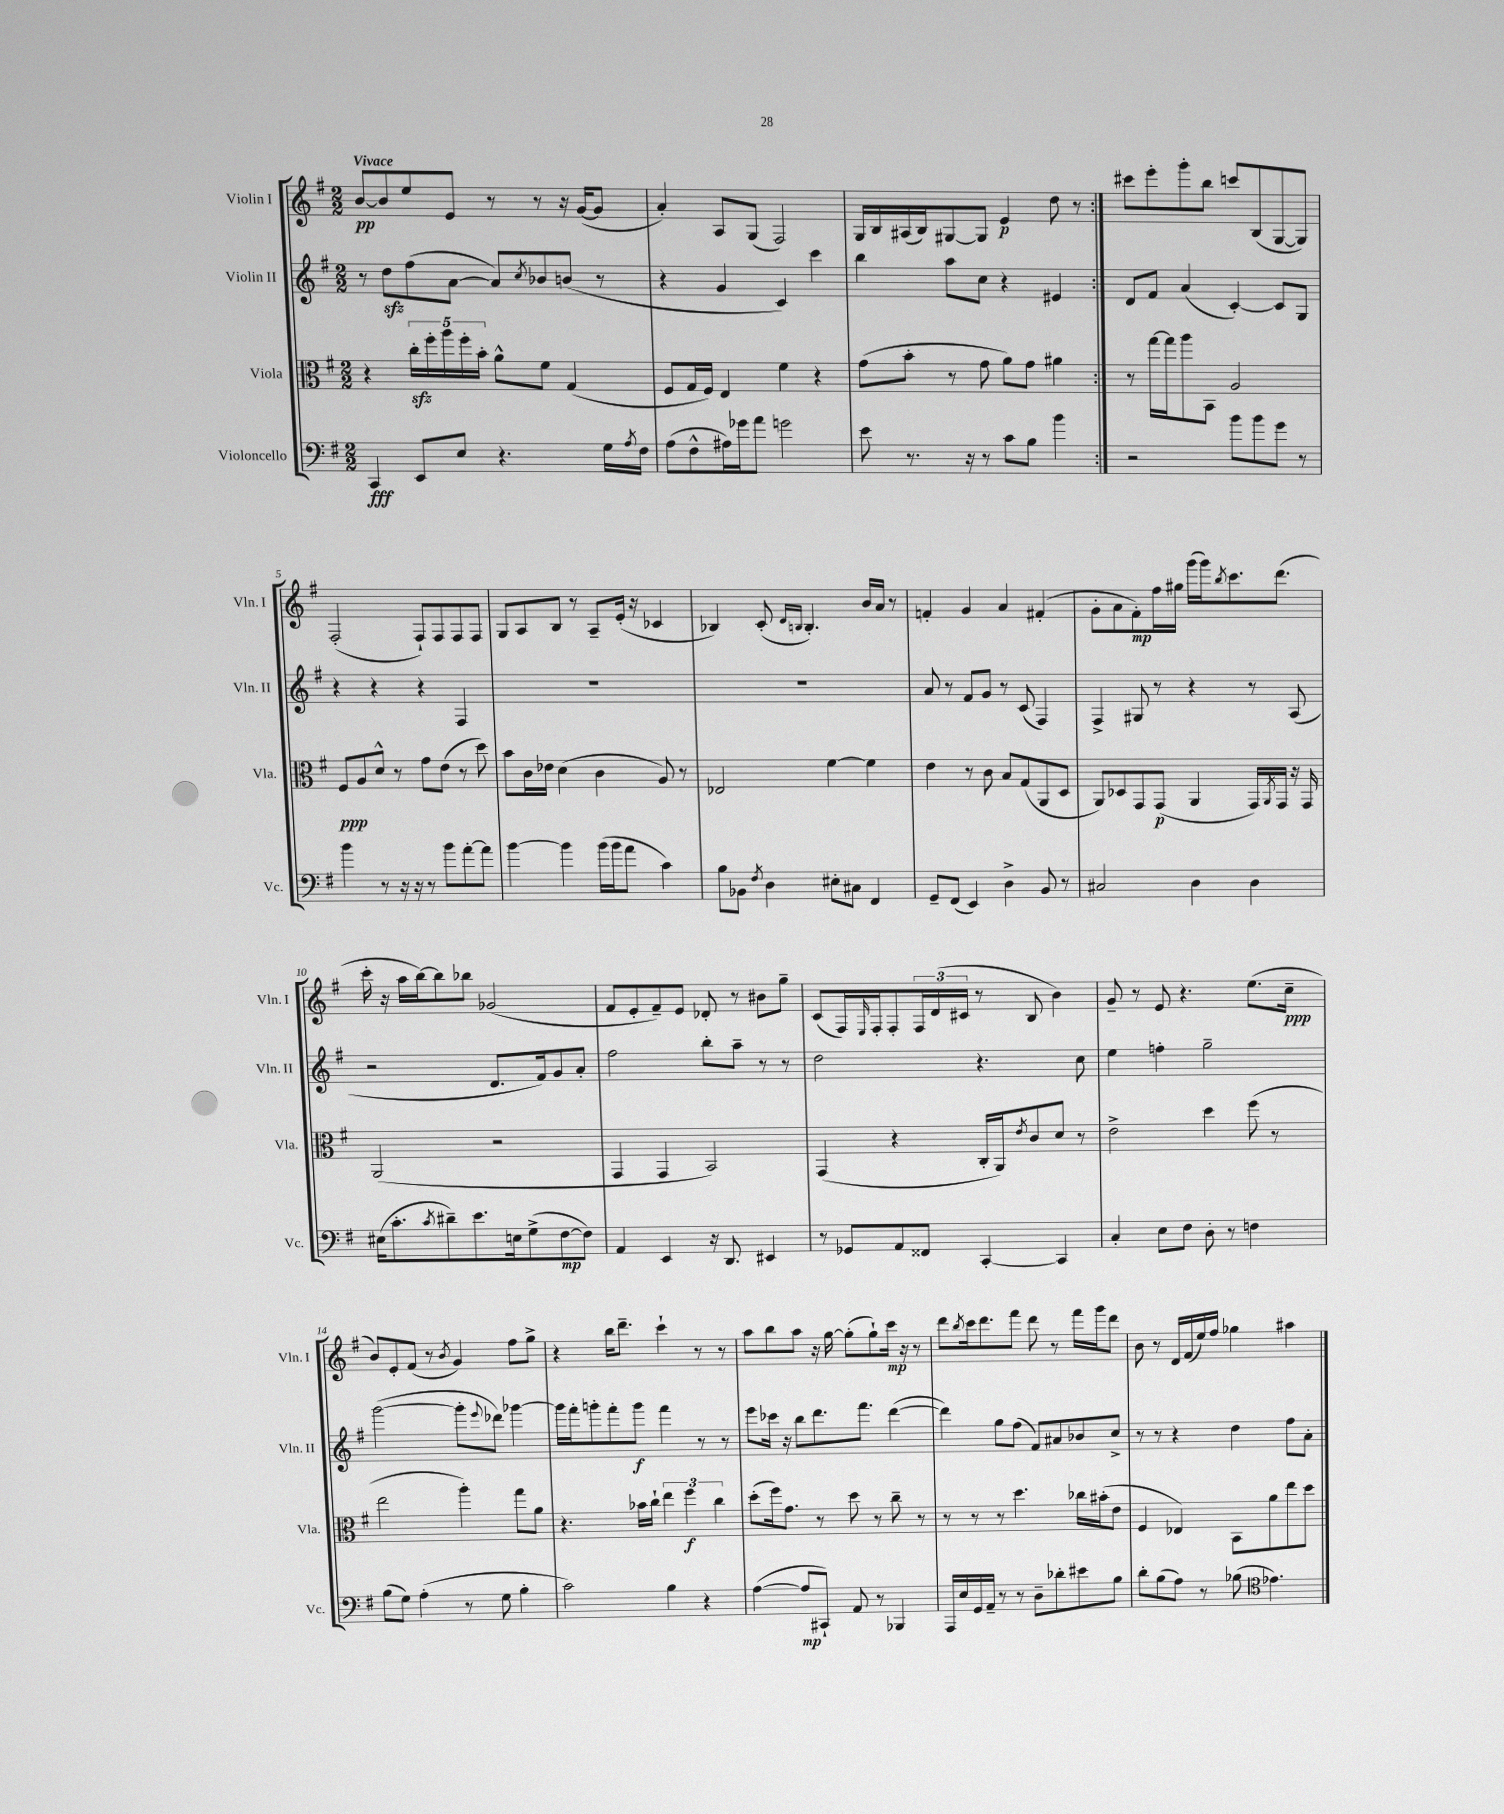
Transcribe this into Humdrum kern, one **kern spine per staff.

**kern	**kern	**kern	**kern
*staff4	*staff3	*staff2	*staff1
*clefF4	*clefC3	*clefG2	*clefG2
*k[f#]	*k[f#]	*k[f#]	*k[f#]
*M2/2	*M2/2	*M2/2	*M2/2
4CC/	4r	8r	[8b/L
.	.	8dd\L	8b/]
8EE/L	20cc'\LL	(8ff#\	8ee/
.	20ff#'\	.	.
.	20aa\	.	.
8E/J	.	[8a\J	8e/J
.	20ff#'\	.	.
.	20b'\JJ	.	.
4.r	8a^^\L	8a/]L)	8r
.	.	8qcc/	.
.	8f#\J	8b-/	8r
.	(4G/	(8b/J	16r
.	.	.	([16g/LK
16G\LL	.	8r	8g/]J
8qA/	.	.	.
16F#\JJ	.	.	.
=	=	=	=
(8A\L	8F#/L	4r	4a'/)
8F#^^\	16G/L	.	.
.	16F#/JJ)	.	.
16A#\L)	4E/	4g/	8A/L
16g-\J	.	.	.
8a\J	.	.	(8G/J
2g\	4f#\	4c/)	2F#/)
.	4r	4ccc\	.
=	=	=	=
8e\	(8g\L	4bb\	16G/LL
.	.	.	16B/
8.r	8b'\J	.	(16A#/
.	.	.	16B/J)
.	8r	8aa\L	[8G#/
16r	.	.	.
8r	8g\	8cc\J	8G#/]J
8c\L	8a\L)	4r	4e/
8B\J	8g\J	.	.
4b\	4a#\	4e#/	8dd\
.	.	.	8r
=:|!	=:|!	=:|!	=:|!
2r	8r	8d/L	8ccc#\L
.	[16gg\LL	8f#/J	8eee'\
.	16gg\]J	.	.
.	8aa\	(4a/	8ggg'\
.	8BB\J	.	8bb\J
8b\L	2A/	[4c'/)	8ccc/L
8b\	.	.	(8B/
8g\J	.	8c/]L	[8G/
8r	.	8G/J	8G/]J)
=	=	=	=
4b\	8F#/L	4r	(2F#'/
.	8A/	.	.
8r	8d^^/J	4r	.
16r	8r	.	.
16r	.	.	.
8r	8g\L	4r	8F#`/L)
8b\L	(8e\J	.	8F#/
[8a'\	8r	4F#/	8F#/
8a\]J	8dd\)	.	8F#/J
=	=	=	=
[4b\	8b\L	1r	8G/L
.	16c\L	.	8A/
.	16e-\JJ	.	.
4b\]	(4d\	.	8B/J
.	.	.	8r
(16b\LL	4c\	.	8A~/L
16b\J	.	.	.
8a\J	.	.	(16e'/Jk
.	.	.	16r
4c\)	8A/)	.	4c-/
.	8r	.	.
=	=	=	=
8B\L	2E-/	1r	4B-/)
8BB-\J	.	.	.
8qF#/	.	.	.
4D\	.	.	(8c'/
.	.	.	16qqd/LL
.	.	.	16qqB/JJ
.	.	.	4.B'/)
8E#'\L	[4f#\	.	.
8C#\J	.	.	.
4FF#/	4f#\]	.	16b/LL
.	.	.	16a/JJ
.	.	.	8r
=	=	=	=
8GG~/L	4e\	8a/	4f'/
(8FF#/J	.	8r	.
4EE/)	8r	8f#/L	4g/
.	8c\	8g/J	.
4D^\	8B/L	8r	4a/
.	(8G/	(8c/	.
8BB/	8AA/	4F#/)	(4f#'/
8r	8D/J	.	.
=	=	=	=
2C#/	8AA/L)	4F#^/	8g'\L
.	8D-/	.	8a\
.	8GG/	8G#/	8f#'\)
.	(8GG/J	8r	16ff#\L
.	.	.	16gg#\JJ
4D\	4AA/	4r	(16ggg\LL
.	.	.	16ggg\J)
.	.	.	8qbb/
.	.	.	8.ccc\
4D\	16GG/LL)	8r	.
.	8qAA/	.	.
.	16GG/JJ	.	(8.ddd\J
.	16r	(8A/	.
.	16GG/	.	.
=	=	=	=
(16E#\LK	(2AA/	2r	16ccc'\
8.c'\	.	.	16r
.	.	.	16aa\LL
.	.	.	[16bb\J)
8qc/	.	.	.
8d#~\)	.	.	8bb\]
8.e\	.	.	8bb-\J
.	2r	8.d/L	(2g-/
16E\k	.	.	.
(8G^\	.	.	.
.	.	16f#/k)	.
[8F#\	.	8g/	.
8F#\]J)	.	8a'/J	.
=	=	=	=
4AA/	4GG/	2ff#\	8f#/L
.	.	.	8e'/
4EE/	4GG/	.	8f#~/)
.	.	.	8e/J
16r	2BB/)	8bb'\L	8d-'/
8.DD/	.	.	.
.	.	8aa~\J	8r
4EE#/	.	8r	8b#\L
.	.	8r	8gg~\J
=	=	=	=
8r	(4GG/	2dd\	(8c/L
8GG-/L	.	.	16F#/L)
.	.	.	16qqE/
.	.	.	16F#'/J
8AA/	4r	.	8F#'/
8FF##/J	.	.	24F#/L
.	.	.	(24d/
.	.	.	24c#/JJ
[4CC'/	16C'/LL	4.r	8r
.	16AA/J)	.	.
.	8qe/	.	.
.	8c/	.	8B/
4CC/]	8d/J	.	4b\)
.	8r	8cc\	.
=	=	=	=
4C'/	2e^\	4ee\	8g~/
.	.	.	8r
8E\L	.	4ff'\	8e/
8F#\J	.	.	4.r
8D'\	4dd\	2gg~\	.
8r	.	.	.
4F\	(8ff#\	.	(8.ee\L
.	8r	.	.
.	.	.	16cc~\Jk
=	=	=	=
(8B\L	2ee\	([2ggg\	8b/L)
8G\J)	.	.	8e'/
(4A'\	.	.	(8f#/J
.	.	.	8r
.	.	.	8qb/
8r	4aa'\)	8ggg'\]L	4g/)
.	.	8qqeee/	.
8G\	.	8ddd-\J)	.
4B'\	8gg\L	[4ggg-\	8ff#\L
.	8a\J	.	8gg^\J
=	=	=	=
2c\)	4.r	16ggg-\]LL	4r
.	.	16fff#'\J	.
.	.	8ggg'\	.
.	.	8fff#'\	16bb\LK
.	.	.	8.ddd~\J
.	16b-\LL	8ggg\J	.
.	16cc`\JJ	.	.
4B\	6ee\	4fff#\	4ccc`\
.	6ff#\	.	.
4r	.	8r	8r
.	6cc\	.	.
.	.	8r	8r
=	=	=	=
([4A\	(8dd'\L	8eee\L	8aa\L
.	16ff#\k)	16ccc-\Jk	8bb\
.	8.g\J	16r	.
8A/]L	.	8bb\L	8aa\J
8CC#`/J)	8r	8.ddd\	16r
.	.	.	[16gg\
8AA/	8dd\	.	(8gg'\]L
.	.	8.fff#\J	.
8r	8r	.	8gg`\)
4BBB-/	8cc~\	([4ddd\	16ccc\Jk
.	.	.	16r
.	8r	.	8r
=	=	=	=
16AAA/LL	8r	4ddd\])	8ddd\L
16E/	.	.	.
.	.	.	8qbb/
16GG/	8r	.	16ccc\k
16AA~/JJ	.	.	8.ddd\
8r	8r	8gg\L	.
8r	4.dd\	(8ff#\J	8fff#\J
8D~\L	.	8f#/L)	8ddd\
8d-'\	.	8a#/	8r
8e#\	16cc-\LL	8b-/	16fff#\LL
.	(16b#'\J	.	16ggg\J
8B\J	8e\J	8cc^/J	8ddd\J
=	=	=	=
8d'\L	4F#/	8r	8b\
(8B\	.	8r	8r
8A\J)	4E-/)	4r	16d/LL
.	.	.	(16f#/
8r	.	.	16ee/)
.	.	.	16ff#/JJ
(8B-\	8BB\L	4dd\	4gg-\
*clefC4	*	*	*
4.e-\)	8a\	.	.
.	8ee\	8ff#\L	4aa#\
.	8dd\J	8a'\J	.
==	==	==	==
*-	*-	*-	*-
